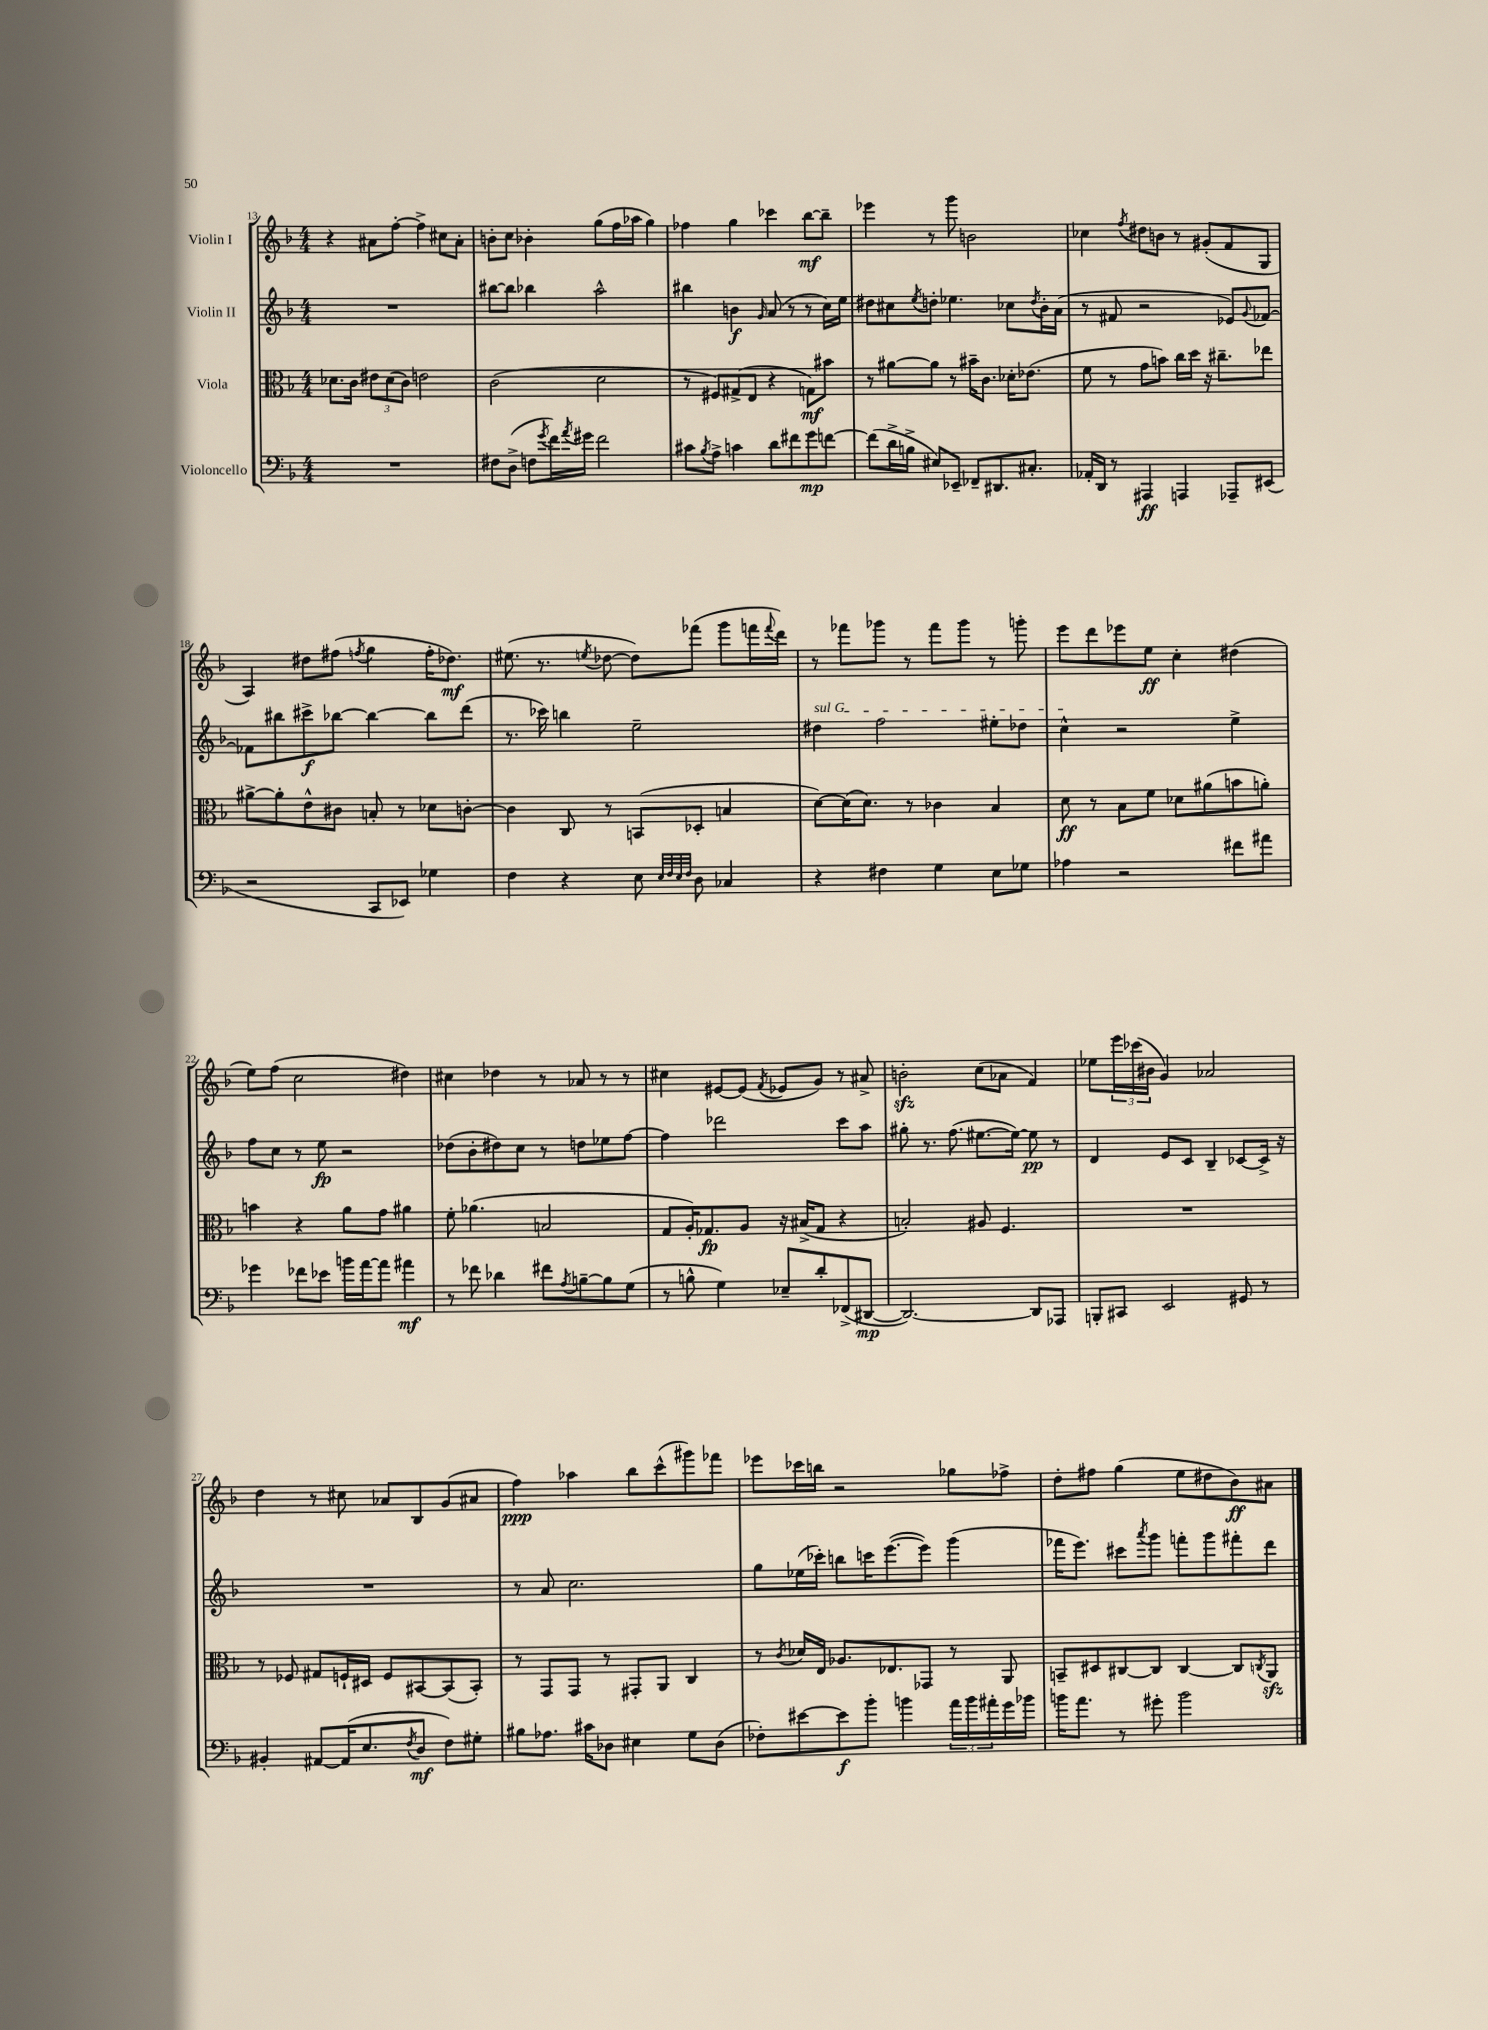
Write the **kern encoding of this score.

**kern	**kern	**kern	**kern
*staff4	*staff3	*staff2	*staff1
*clefF4	*clefC3	*clefG2	*clefG2
*k[b-]	*k[b-]	*k[b-]	*k[b-]
*M4/4	*M4/4	*M4/4	*M4/4
1r	8.d-	1r	4r
.	16c	.	.
.	12e#	.	8a#
.	(12d-	.	.
.	.	.	[8ff'
.	12c)	.	.
.	2e	.	4ff^]
.	.	.	8cc#
.	.	.	8a#'
=	=	=	=
8F#	(2c	[8bb#	8b'
(8D^	.	8bb#]	8cc
8F	.	4bb-	4b-'
8qg	.	.	.
16f)	.	.	.
8qa	.	.	.
16g#	.	.	.
2f	2d	2aa^^	(8gg
.	.	.	16ff
.	.	.	16aa-
.	.	.	4gg)
=	=	=	=
8c#	8r	4bb#	4ff-
8qB-	.	.	.
8A^	8F#)	.	.
4c	(8G#^	4b	4gg
.	8E	.	.
.	.	16qqg	.
8d	4r	(8a	4ccc-
8f#	.	8r	.
8g	8G)	8r	[8bb-
[8f	8b#	16cc)	8bb-~]
.	.	16ee	.
=	=	=	=
(8f]	8r	8dd#	4eee-
16d^	[8a#	8cc#	.
16B^	.	.	.
.	.	8qee	.
8E#)	8a#]	8dd'	8r
8EE-~	8r	4.ee-	8ggg
8FF-~	16b#~	.	2b
.	8.c	.	.
8.DD#	.	.	.
.	16d-'	8cc-	.
8.C#'	(8.e-	.	.
.	.	8qdd	.
.	.	16b-'	.
.	.	(16a	.
=	=	=	=
16AA-'	8f	8r	4cc-
16DD	.	.	.
8r	8r	8f#	.
.	.	.	8qff
4AAA#	8g	2r	8dd#
.	8b)	.	8b
4AAA	16cc	.	8r
.	16dd	.	.
.	16r	.	(8g#'
.	8.cc#~	.	.
8AAA-~	.	8e-)	8f
.	.	8qqg	.
(8EE#	8ee-	[8f-	8G
=	=	=	=
2r	[8a#^	8f-]	4A)
.	8a#']	8bb#	.
.	8e^^	8ccc#^	8dd#
.	8c#	[8bb-	(8ff#
.	.	.	8qff
8CC	8B'	4bb-_	4gg
8EE-)	8r	.	.
4G-	8d-	8bb-]	16ff'
.	.	.	8.dd-)
.	[8c'	(8ddd	.
=	=	=	=
4F	4c]	8.r	(8.ee#
.	.	16ccc-)	8.r
4r	8C	4bb	.
.	.	.	8qee
.	8r	.	[8dd-
8E	(8BB	2ee~	8dd-])
32qqE	.	.	.
32qqF	.	.	.
32qqE	.	.	.
32qqF	.	.	.
8D	8D-'	.	(8fff-
4C-	4B	.	8ggg
.	.	.	16fff
.	.	.	8qqfff
.	.	.	16ddd)
=	=	=	=
4r	[8d)	4dd#	8r
.	(16d]	.	8fff-
.	8.d)	.	.
4F#	.	2ff	8ggg-
.	8r	.	8r
4G	4c-	.	8fff-
.	.	.	8ggg-
8E	4B-	8ee#'	8r
8G-	.	8dd-	8ggg'
=	=	=	=
4A-	8d	4cc^^	8eee
.	8r	.	8ddd
2r	8B-	2r	8eee-
.	8f	.	8ee
.	8d-	.	4cc'
.	(8a#	.	.
8f#	8b	4ee^	(4dd#
8a#	8a')	.	.
=	=	=	=
4g-	4b	8ff	8ee)
.	.	8cc	(8ff
8f-	4r	8r	2cc
8e-	.	8ee	.
16b	8a	2r	.
[16a	.	.	.
8a]	8g	.	.
4a#	4a#	.	4dd#)
=	=	=	=
8r	8f'	(8dd-	4cc#
8f-	(4.a-	8b-'	.
4d-	.	8dd#)	4dd-
.	.	8cc	.
8f#	2B	8r	8r
8qA	.	.	.
[8B~	.	8dd	8a-
8B]	.	8ee-	8r
(8G	.	[8ff	8r
=	=	=	=
8r	8G	4ff]	4cc#
8B^^	16A')	.	.
.	8.G-	.	.
4G)	.	2ddd-	[8e#
.	8A	.	(8e#]
.	.	.	8qf
8E-~	16r	.	8e-
.	(16B#^	.	.
8d'	8G-	.	8g)
(8FF-^	4r	8ccc	8r
[8DD#	.	8aa	8a#^
=	=	=	=
2.DD#_)	2B')	8gg#'	2b'
.	.	8.r	.
.	.	(8.ff	.
.	8A#	[8.ee#	(8cc
.	4.F	.	8a-
.	.	16ee#_)	.
8DD#]	.	8ee#]	4f)
8AAA-	.	8r	.
=	=	=	=
8BBB'	1r	4d	8ee-
8CC#	.	.	24eee
.	.	.	(24ccc-
.	.	.	24b#
2EE	.	8e	4g)
.	.	8c	.
.	.	4B-~	2a-
8GG#	.	[8c-	.
8r	.	16c-^]	.
.	.	16r	.
=	=	=	=
4BB#'	8r	1r	4dd
.	8F-	.	.
[8AA#	8G#	.	8r
(16AA#]	16F`	.	8cc#
8.E	16D#	.	.
.	8F	.	8a-
8qF	.	.	.
8D	[8BB#	.	8B-
8F)	(8BB#]	.	(8g
8G#'	8BB#')	.	8a#
=	=	=	=
8B#	8r	8r	4ff)
8.A-	8GG	8a	.
.	8GG	2.cc	4aa-
16c#	.	.	.
8D-	8r	.	.
4E#	8GG#'	.	8bb-
.	8AA	.	(8ccc^^
8G	4C	.	8ggg#)
(8D-	.	.	8fff-
=	=	=	=
8F-')	8r	8gg	8eee-
.	8qc	.	.
[8e#	16d-	(16ee-	16ccc-
.	16E	16ccc-')	16bb
8e#]	8.A-	8bb	2r
8b-'	.	16ccc	.
.	8.E-	([8.eee	.
4b	.	.	.
.	8GG-	8eee])	.
24a	8r	(4ggg	8gg-
24b	.	.	.
24a#'	.	.	.
16g	8AA	.	8ff-^
16b-	.	.	.
=	=	=	=
16b	8BB~	16fff-	8dd'
8.a	.	8.eee)	.
.	8D#	.	8ff#
8r	[8C#	8ccc#	(4gg
.	.	8qaaa	.
8g#'	8C#]	8ggg	.
2b	[4C#	8fff'	8ee
.	.	8ggg	8dd#
.	8C#]	8fff#'	8b-)
.	8qC	.	.
.	8AA	8ddd	8a#
==	==	==	==
*-	*-	*-	*-
